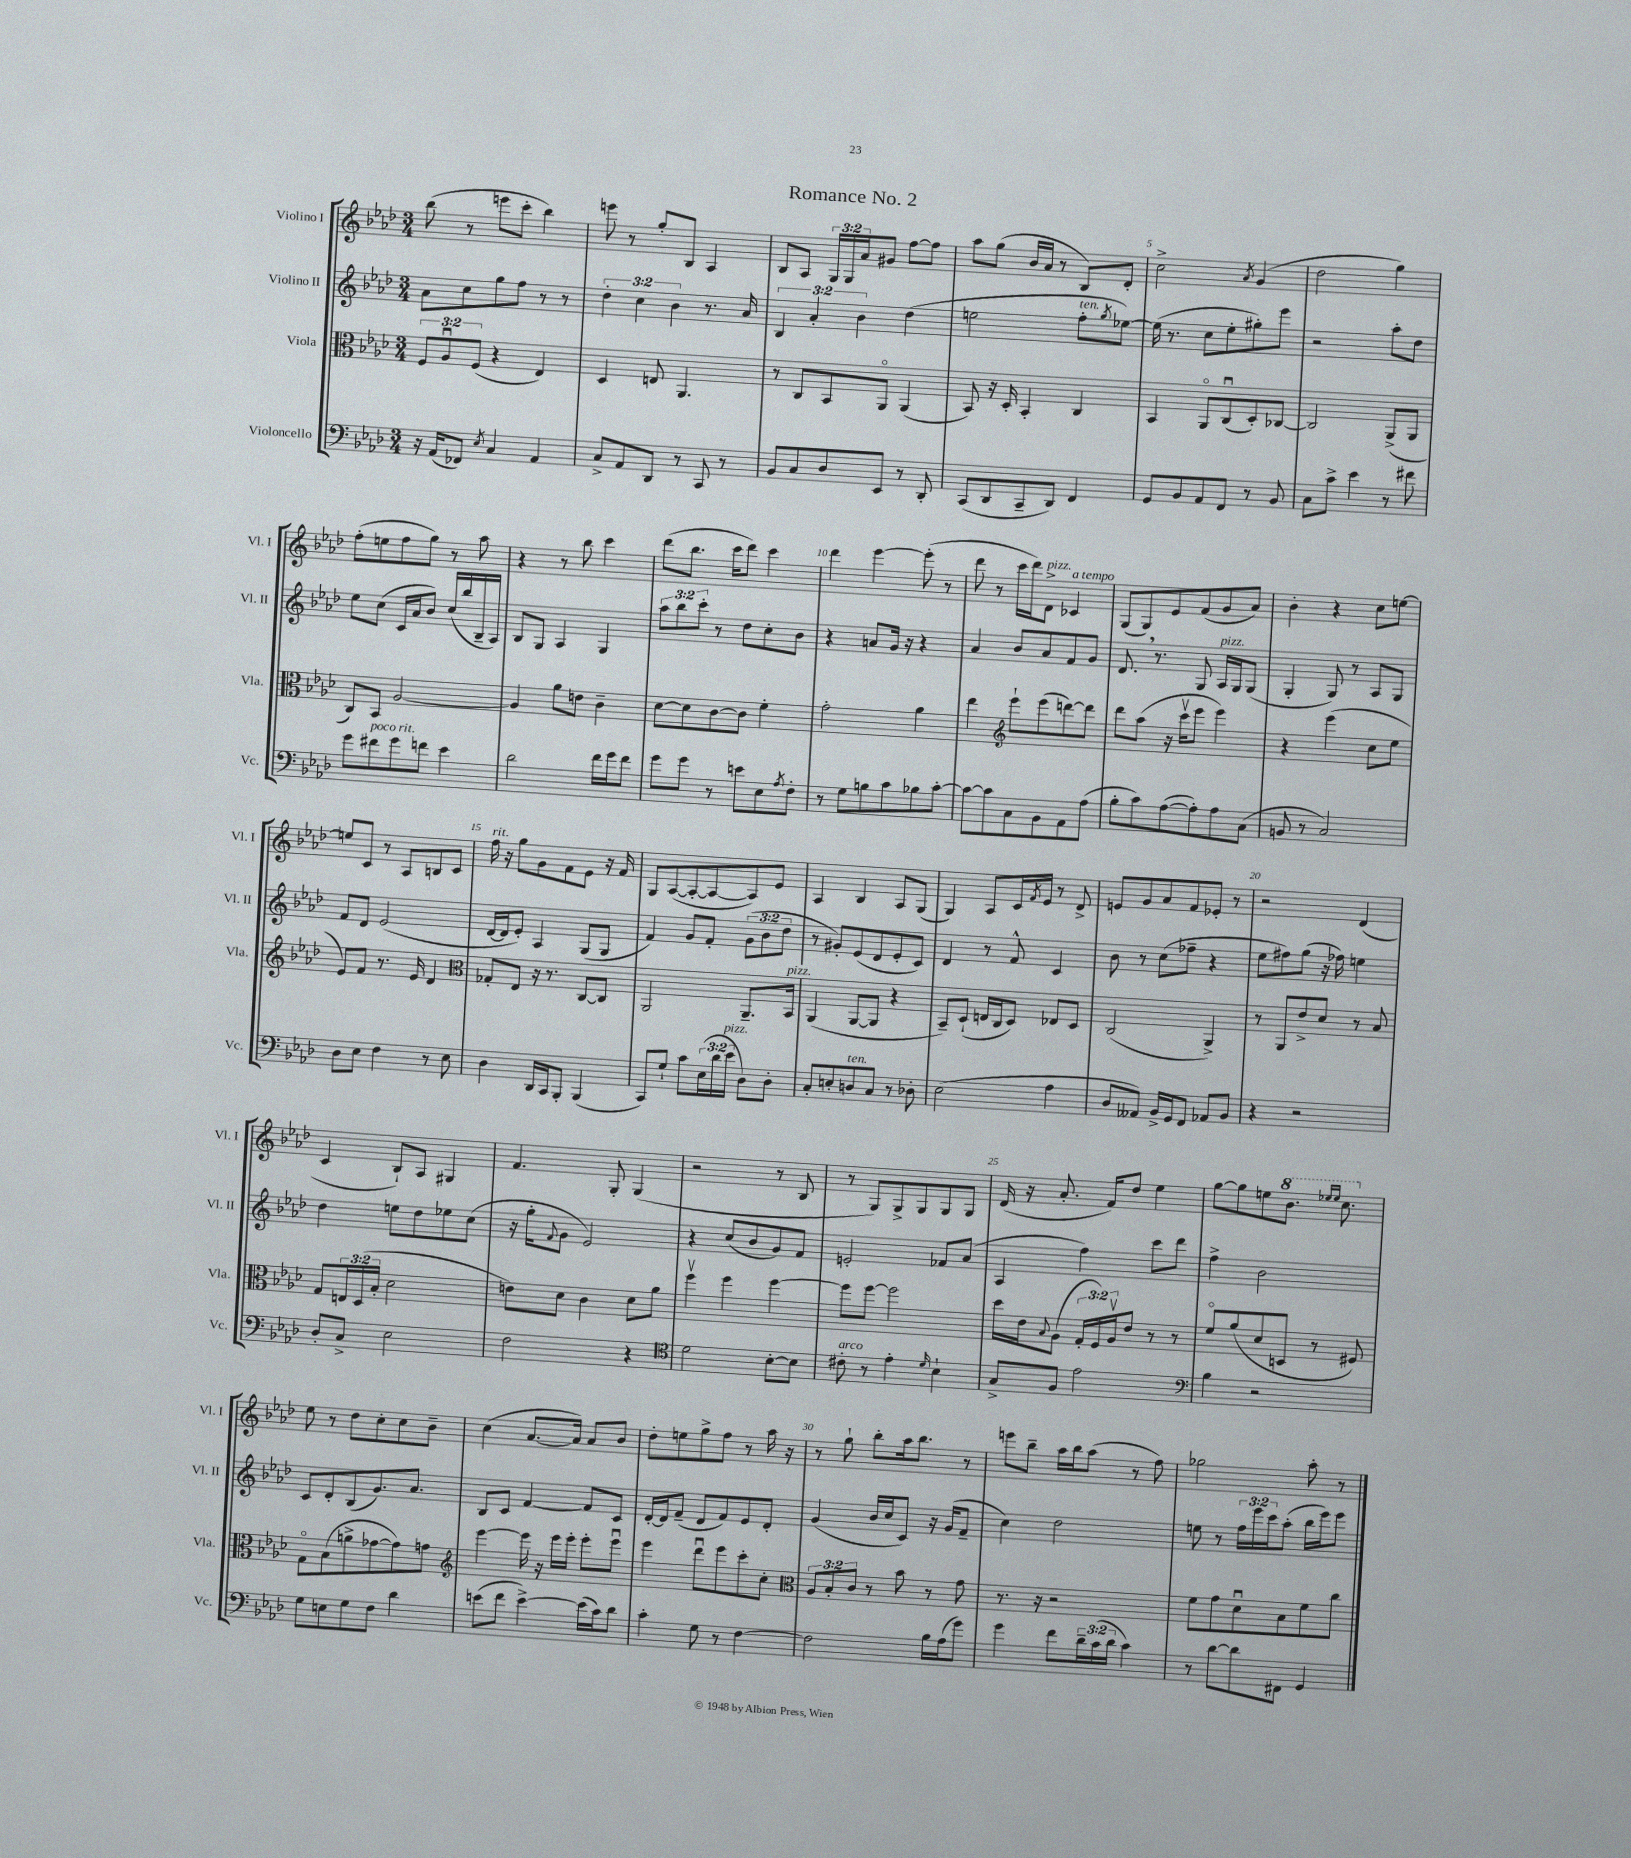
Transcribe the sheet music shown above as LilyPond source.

\header { title = "Romance No. 2" }
<<
\new StaffGroup <<
\new Staff = "s0" \with { instrumentName = "Violino I" shortInstrumentName = "Vl. I" } {
    \clef treble \key aes \major \numericTimeSignature \time 3/4 \override Staff.TupletNumber.text = #tuplet-number::calc-fraction-text
    bes''8( r8 e'''8 c'''8-. bes''4) |
    e'''8 r8 g''8-. bes8 aes4 |
    bes8 aes8 \tuplet 3/2 { g16 g16 aes'16 } gis'8 f''8~ f''8 |
    aes''8 g''8( bes'16 aes'16 r8 bes8) des'8-. |
    c''2-> \acciaccatura { aes'8 } g'4( |
    des''2 g''4) |
    f''8-.( e''8 f''8 g''8) r8 aes''8 |
    r4 r8 bes''8 c'''4 |
    des'''8( bes''8. c'''16 des'''8) c'''4 |
    des'''4 ees'''4~ ees'''8-.( r8 |
    des'''8 r8 c'''16 des'''16) des'8->^\markup { \italic "pizz." } ces'4^\markup { \italic "a tempo" } |
    g8( g8) ees'8 f'8( g'8 aes'8) |
    bes'4-. r4 c''8 e''8~ |
    e''8 c'8 r8 aes8 b8 c'8 |
    f''16^\markup { \italic "rit." } r16 g''8 g'8 f'8 ees'8 r16 f'16 |
    g8 aes8~( aes8~-. aes8~ aes8) ees'8 |
    aes4 bes4 aes8 g8( |
    g4) aes8 c'16 \acciaccatura { f'8 } ees'16 r8 des'8-> |
    e'8 g'8 aes'8 f'8 ees'8-. r8 |
    r2 des'4( |
    c'4 bes8-!) aes8 gis4 |
    f'4. g8-. g4( |
    r2 r8 bes8 |
    r8 g8) g8-> g8 g8 g8 |
    des'16( r16 aes'8.-. f'16) des''8 ees''4 |
    g''8~ g''8 e''8 \ottava #1 bes''8. \grace { ees'''!16 ees'''16 } c'''8. \ottava #0 |
    ees''8 r8 des''8 c''8-. c''8 bes'8-- |
    c''4( aes'8.~ aes'16) aes'8 bes'8 |
    des''8-. e''8 g''8-> f''8 r8 aes''16 r16 |
    r8 g''8-! bes''8-. aes''16 bes''8. r8 |
    e'''8 bes''8-- aes''16 bes''16 aes''8( r8 f''8) |
    ges''2 aes''8-. r8 \bar "|." |
}
\new Staff = "s1" \with { instrumentName = "Violino II" shortInstrumentName = "Vl. II" } {
    \clef treble \key aes \major \numericTimeSignature \time 3/4 \override Staff.TupletNumber.text = #tuplet-number::calc-fraction-text
    aes'8 c''8 g''8 f''8 r8 r8 |
    \tuplet 3/2 { des''4-. c''4 bes'4 } r8. aes'16 |
    \tuplet 3/2 { bes4 aes'4-. bes'4 } des''4( |
    e''2 f''8-.^\markup { \italic "ten." } \acciaccatura { g''8 } ees''8~) |
    ees''16( r8. c''8 ees''8-. gis''8-.) ees'''8 |
    r2 aes''8-. des''8 |
    ees''8 c''8( c'16 aes'16 bes'8) c''16( bes''16 bes16-- aes16) |
    bes8 g8 aes4 g4 |
    \tuplet 3/2 { aes''8 bes''8 c'''8-. } r8 des''8 c''8-. bes'8 |
    r4 a'8 g'16 r16 r4 |
    aes'4 bes'8 aes'8 f'8 g'8 |
    des'8. \breathe r8. g8 aes16^\markup { \italic "pizz." } g16 g8( |
    g4-. g8) r8 aes8 g8 |
    f'8 des'8 ees'2( |
    des'16~ des'16 ees'8-.) aes4 g8( g8 |
    f'4) g'8 f'8-. \tuplet 3/2 { g'8( bes'8 des''8 } |
    r8 gis'8-.) ees'8( des'8 ees'8-. c'8) |
    des'4 r8 f'8-^ c'4 |
    bes'8 r8 c''8( fes''8-- r4 |
    ees''8 fis''8) g''8( r16 fes''16) e''4 |
    des''4 e''8 des''8 ees''8 c''8( |
    r16 g''16-. \appoggiatura { f'8 } g'8 ees'2) |
    r4 c''8( bes'8 g'8) f'8 |
    e'2-. fes'8 aes'8( |
    aes4 f''4) c'''8 des'''8 |
    f''4-> bes'2 |
    c'8 des'8-. bes8( g'8.) aes'8. |
    bes8 c'8 f'4~ f'8 c'8 |
    des'16~-. des'16 f'8--( des'8 f'8) ees'8 des'8-. |
    g'4( bes'16 c''16 c'8) r16 g'16( f'8-- |
    c''4) des''2 |
    e''8 r8 \tuplet 3/2 { f''16 ees'''16 c'''16 } aes''8-.( bes''16 ees'''16) ees'''8 \bar "|." |
}
\new Staff = "s2" \with { instrumentName = "Viola" shortInstrumentName = "Vla." } {
    \clef alto \key aes \major \numericTimeSignature \time 3/4 \override Staff.TupletNumber.text = #tuplet-number::calc-fraction-text
    \tuplet 3/2 { f8 aes8\downbow f8( } r4 ees4) |
    des4 e8 aes,4. |
    r8 c8 bes,8 aes,8\flageolet aes,4( |
    bes,8) r16 des16-. bes,4-. c4 |
    bes,4 aes,8\flageolet c8\downbow( des8-.) ces8~ |
    ces2 aes,8->( aes,8 |
    c8) bes,8 aes2~ |
    aes4 aes'8 e'8 c'4-- |
    des'8~ des'8 c'8~ c'8 f'4-. |
    g'2-. aes'4 |
    ees''4 \clef treble ees'''8-! ees'''8( d'''8~) d'''8 |
    des'''8 aes''8( r16 c'''16\upbow ees'''8 ees'''4) |
    r4 ees'''4( c''8 ees''8 |
    ees'8) f'8 r8. ees'16 des'4 |
    \clef alto ges8-. ees8 r16 r8. c8~ c8 |
    aes,2 aes,8.-- bes,16^\markup { \italic "pizz." } |
    aes,4( aes,8~ aes,8 r4 |
    bes,8--) des8-!( e16 c16 des8) ees8 des8 |
    c2( aes,4->) |
    r8 aes,8 ees'8-> des'8 r8 bes8 |
    g8 \tuplet 3/2 { e16 des16( bes16-. } des'2 |
    e'8) des'8 c'4 des'8 aes'8 |
    f''4\upbow f''4 f''4~ |
    f''8 f''8~ f''2 |
    des''16 ees'16 \appoggiatura { bes8 } aes8( \tuplet 3/2 { g16-. f16) aes16\upbow } ees'8 r8 r8 |
    f'8\flageolet aes'8( des'8 d8 r8 fis8) |
    g8\flageolet bes8( a'8-> ges'8~ ges'8) g'8 |
    \clef treble ees'''4~ ees'''16 r16 ees'''16 ees'''16-. ees'''8-. ees'''8\downbow |
    ees'''4 des'''8\downbow ees'''8 c'''8-. c''8-. |
    \clef alto \tuplet 3/2 { aes8 bes8-. c'8 } r8 bes'8 r8 g'8 |
    r8. r16 r2 |
    f'8 g'8 des'8\downbow bes8 f'8 c''8 \bar "|." |
}
\new Staff = "s3" \with { instrumentName = "Violoncello" shortInstrumentName = "Vc." } {
    \clef bass \key aes \major \numericTimeSignature \time 3/4 \override Staff.TupletNumber.text = #tuplet-number::calc-fraction-text
    r16 aes,16( fes,8) \acciaccatura { ees8 } c4 aes,4 |
    c8-> aes,8 des,8 r8 c,8 r8 |
    bes,8 c8 des8 ees,8 r8 des,8-. |
    c,8( des,8 c,8-- des,8) f,4 |
    g,8 bes,8 aes,8 f,8 r8 bes,8 |
    c8 c'8-> ees'4 r8 fis'8 |
    g'8 fis'8^\markup { \italic "poco rit." } g'8 f'8 ees'4 |
    des'2 f'16 g'16 f'8 |
    g'8 g'8 r8 e'8 ees8 \acciaccatura { aes8 } f8-. |
    r8 g8 b8 c'8 bes8 c'8~-. |
    c'8~ c'8 c8 bes,8 aes,8 aes8( |
    bes8-. c'8) aes8~( aes8-.) aes8 c8( |
    b,8 r8 c2) |
    des8 ees8 f4 r8 ees8 |
    des4 des,16 c,16 bes,,8-. bes,,4( |
    c,8) g8-! c'8 \tuplet 3/2 { ees16( des'16 ees'16^\markup { \italic "pizz." } } des8) des8-. |
    c8-. e8-. d8^\markup { \italic "ten." } c8 r8 des8-. |
    ees2( aes4 |
    des8 aeses,8) bes,16-> g,16 f,8 aes,8 bes,8 |
    r4 r2 |
    des8-. c8-> ees2 |
    f2 r4 |
    \clef tenor des'2 bes8~-. bes8 |
    cis'8-.^\markup { \italic "arco" } r8 ees'4-. \grace { des'16 } bes4-! |
    g8-> f8 ees'2 |
    \clef bass bes4 r2 |
    g8 e8 g8 f8 des'4 |
    e'8( f'8 e'4~->) e'16( c'16) des'8 |
    c'4-. g8 r8 f4~ |
    f2 bes16 aes16( g'8) |
    g'4 f'8 \tuplet 3/2 { des'16-- c'16( des'16 } c'4) |
    r8 des'8~ des'8 fis,8 g,4 \bar "|." |
}
>>
>>
\layout { \context { \Score \override BarNumber.break-visibility = ##(#f #t #t) barNumberVisibility = #(every-nth-bar-number-visible 5) } }
